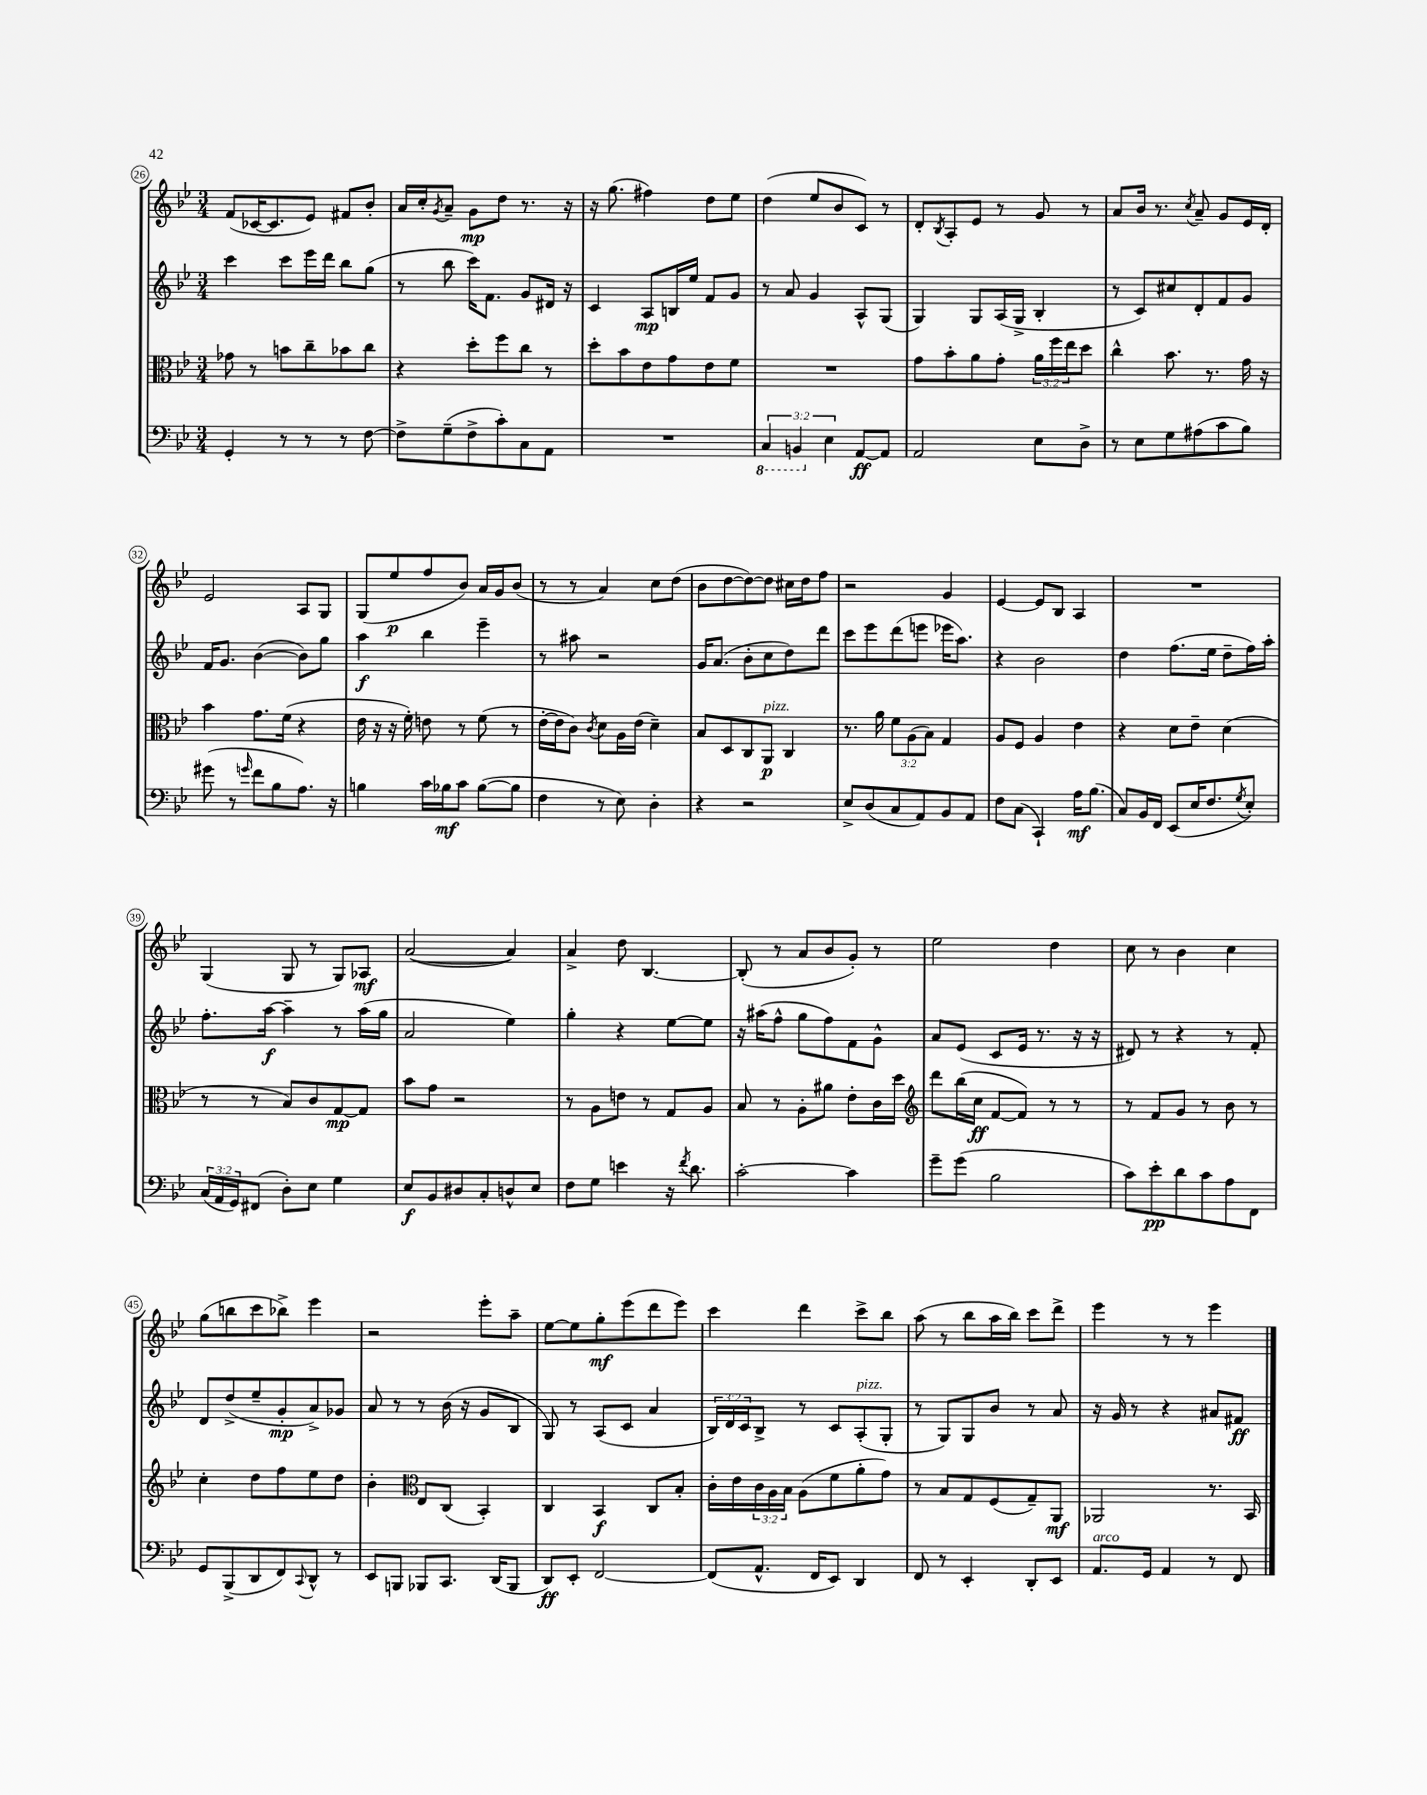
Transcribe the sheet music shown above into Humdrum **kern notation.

**kern	**kern	**kern	**kern
*staff4	*staff3	*staff2	*staff1
*clefF4	*clefC3	*clefG2	*clefG2
*k[b-e-]	*k[b-e-]	*k[b-e-]	*k[b-e-]
*M3/4	*M3/4	*M3/4	*M3/4
4GG'/	8g-\	4ccc\	(8f/L
.	8r	.	[16c-/K
.	.	.	8.c-/]
8r	8b\L	8ccc\L	.
8r	8cc~\	16eee-\L	8e-/J)
.	.	16ddd\JJ	.
8r	8b-\	8bb-\L	8f#/L
[8F\	8cc\J	(8gg\J	8b-'/J
=	=	=	=
8F^\]L	4r	8r	16a/LL
.	.	.	16cc'/J
.	.	.	8qg/
(8G~\	.	8bb-\	8a~/J
8F^\	8dd'\L	16ccc\LK)	8g\L
.	.	8.f\J	.
8c'\)	8ff\	.	8dd\J
8C\	8cc\J	8g/L	8.r
8AA\J	8r	16d#/Jk	.
.	.	16r	16r
=	=	=	=
2.r	8dd'\L	4c/	16r
.	.	.	(8.gg\
.	8b-\	.	.
.	8e-\	8A/L	4ff#\)
.	8g\	16B/L	.
.	.	16ee-/JJ	.
.	8e-\	8f/L	8dd\L
.	8f\J	8g/J	8ee-\J
=	=	=	=
6CC/	2.r	8r	(4dd\
.	.	8a/	.
6BBB/	.	.	.
.	.	4g/	8ee-/L
6E-\	.	.	.
.	.	.	8b-/
[8AA/L	.	8A^^/L	8c/J)
8AA/]J	.	(8G/J	8r
=	=	=	=
2AA/	8g\L	4G/)	8d'/L
.	.	.	8qB-/
.	8b-'\	.	8A'/
.	8a\	8G/L	8e-/J
.	8g'\J	(16A/L	8r
.	.	16G^/JJ	.
8E-\L	24a\LL	4B-'/	8g/
.	24ff\	.	.
.	24ee-\J	.	.
8D^\J	8dd\J	.	8r
=	=	=	=
8r	4cc^^\	8r	8a/L
8E-\L	.	8c/L)	16b-/Jk
.	.	.	8.r
8G\	8.b-\	8cc#/	.
.	.	.	8qcc/
(8A#\	.	8d'/	8a~/
.	8.r	.	.
8c\	.	8f/	8g/L
8B-\J)	16g\	8g/J	16e-/L
.	16r	.	16d'/JJ
=	=	=	=
(8g#\	4b-\	16f/LK	2e-/
.	.	8.g/J	.
8r	.	.	.
16qqg/	.	.	.
8f\L	8.g\L	([4b-\	.
8B-\	.	.	.
.	(16f\Jk	.	.
8.A\J)	4r	8b-\]L)	8A/L
.	.	8gg\J	8G/J
16r	.	.	.
=	=	=	=
4B\	16e-\	4aa\	(8G/L
.	16r	.	.
.	16r	.	8ee-/
.	16f'\)	.	.
16c\LL	8e\	4bb-\	8ff/
16B-\J	.	.	.
8c\J	8r	.	8b-/J)
([8B-\L	(8f\	4eee-~\	16a/LL
.	.	.	16g/J
8B-\]J	8r	.	(8b-/J
=	=	=	=
4F\	[16e-'\LL	8r	8r
.	16e-\]J	.	.
.	8c\J)	8aa#\	8r
.	8qc/	.	.
8r	8d\L	2r	4a/)
8E-\)	16A\L	.	.
.	(16e-\JJ	.	.
4D'\	4d~\)	.	8cc\L
.	.	.	(8dd\J
=	=	=	=
4r	8B-/L	16g/LK	8b-\L
.	.	(8.a/J	.
.	8D/	.	[8dd\
2r	8C/	8b-'\L	8dd\_)
.	8AA/J	8cc\	8dd\]J
.	4C/	8dd\)	16cc#\LL
.	.	.	16dd\J
.	.	8ddd\J	8ff\J
=	=	=	=
8E-^/L	8.r	8ccc\L	2r
(8D/	.	8eee-\	.
.	16a\	.	.
8C/	12f\L	(8ddd\	.
.	(12A\	.	.
8AA/)	.	8eee\J	.
.	12B-\J)	.	.
8BB-/	4G/	16eee-\LK	4g/
.	.	8.aa\J)	.
8AA/J	.	.	.
=	=	=	=
8F\L	8A/L	4r	[4e-/
(8C\J	8F/J	.	.
4CC`/)	4A/	2b-\	8e-/]L
.	.	.	8B-/J
16A\LK	4e-\	.	4A/
(8.B-\J	.	.	.
=	=	=	=
8C/L)	4r	4dd\	2.r
16BB-/L	.	.	.
16FF/JJ	.	.	.
(8EE-/L	8d\L	(8.ff\L	.
16E-/K	8e-~\J	.	.
8.F/	.	16ee-\Jk	.
.	(4d\	8dd~\L	.
8qG/	.	.	.
8E-'/J)	.	16ff\L)	.
.	.	16aa'\JJ	.
=	=	=	=
(24C/LL	8r	8.ff'\L	(4G/
24AA/	.	.	.
24GG/J)	.	.	.
(8FF#/J	8r	.	.
.	.	[16aa\Jk	.
8D'\L)	8B-/L)	4aa~\]	8G/
8E-\J	8c/	.	8r
4G\	[8G/	8r	8G/L)
.	8G/]J	(16aa\LL	8A-/J
.	.	16gg\JJ	.
=	=	=	=
8E-/L	8b-\L	2a/	([2a/
8BB-/	8g\J	.	.
8D#/	2r	.	.
8C'/	.	.	.
8D^^/	.	4ee-\)	4a/])
8E-/J	.	.	.
=	=	=	=
8F\L	8r	4gg'\	4a^/
8G\J	8A\L	.	.
4e\	8e\J	4r	8dd\
.	8r	.	[4.B-/
16r	8G/L	[8ee-\L	.
8qf/	.	.	.
8.d\	.	.	.
.	8A/J	8ee-\]J	.
=	=	=	=
[2c'\	8B-/	16r	(8B-'/]
.	.	(16aa#\LK	.
.	8r	8ff^^\J	8r
.	8A'\L	8gg\L	8a/L
.	8a#\J	8ff\)	8b-/
4c\]	8e-'\L	8f\	8g'/J)
.	16c\L	8g^^\J	8r
.	16dd\JJ	.	.
=	=	=	=
*	*clefG2	*	*
8g~\L	8ddd\L	8a/L	2ee-\
(8g\J	(16bb-\L	(8e-/J	.
.	16cc\JJ	.	.
2B-\	[8f/L	8c/L	.
.	8f/]J)	16e-/Jk	.
.	.	8.r	.
.	8r	.	4dd\
.	8r	16r	.
.	.	16r	.
=	=	=	=
8c\L)	8r	8d#/)	8cc\
8e-'\	8f/L	8r	8r
8d\	8g/J	4r	4b-\
8c\	8r	.	.
8A\	8b-\	8r	4cc\
8FF\J	8r	8f'/	.
=	=	=	=
8GG/L	4cc'\	8d/L	(8gg\L
(8BBB-^/	.	(8dd^/	8bb\
8DD/	8dd\L	8ee-~/	8ccc\
8FF/)	8ff\	8g'/	8bb-^\J)
8qqCC/	.	.	.
8DD^^/J	8ee-\	8a^/)	4eee-\
8r	8dd\J	8g-/J	.
=	=	=	=
8EE-/L	4b-'\	8a/	2r
8BBB/J	.	8r	.
*	*clefC3	*	*
8BBB-/L	8E-/L	8r	.
8.CC/J	(8C/J	(16b-\	.
.	.	16r	.
.	4BB-'/)	8g/L	8eee-'\L
(16DD/LK	.	.	.
8BBB-/J	.	8B-/J	8aa~\J
=	=	=	=
8DD/L)	4C/	8G/)	[8ee-\L
8EE-'/J	.	8r	8ee-\]
[2FF/	4BB-/	(8A/L	8gg'\
.	.	8c/J	(8eee-\
.	8C/L	4a/	8ddd\
.	8B-'/J	.	8eee-\J)
=	=	=	=
(8FF/]L	16c'\LL	24B-/LL)	4ccc\
.	.	24d/	.
.	16e-\	.	.
.	.	24c/J	.
8.AA^^/J	24c\	8B-^/J	.
.	24A\	.	.
.	24B-\JJ	.	.
.	(8A\L	8r	4ddd\
16FF/LK	.	.	.
8EE-/J)	8f\	8c/L	.
4DD/	8a'\	(8A'/	8ccc^\L
.	8g\J)	8G'/J	8bb-\J
=	=	=	=
8FF/	8r	8r	(8aa\
8r	8B-/L	8G/L)	8r
4EE-'/	8G/	8G/	8bb-\L
.	(8F/	8b-/J	16aa\L
.	.	.	16bb-\JJ)
8DD'/L	8G~/)	8r	8ccc\L
8EE-/J	8AA/J	8a/	8ddd^\J
=	=	=	=
8.AA/L	2AA-/	16r	4eee-\
.	.	16g/	.
.	.	8r	.
16GG/Jk	.	.	.
4AA/	.	4r	8r
.	.	.	8r
8r	8.r	8a#/L	4eee-\
8FF/	.	8f#/J	.
.	16BB-/	.	.
==	==	==	==
*-	*-	*-	*-
